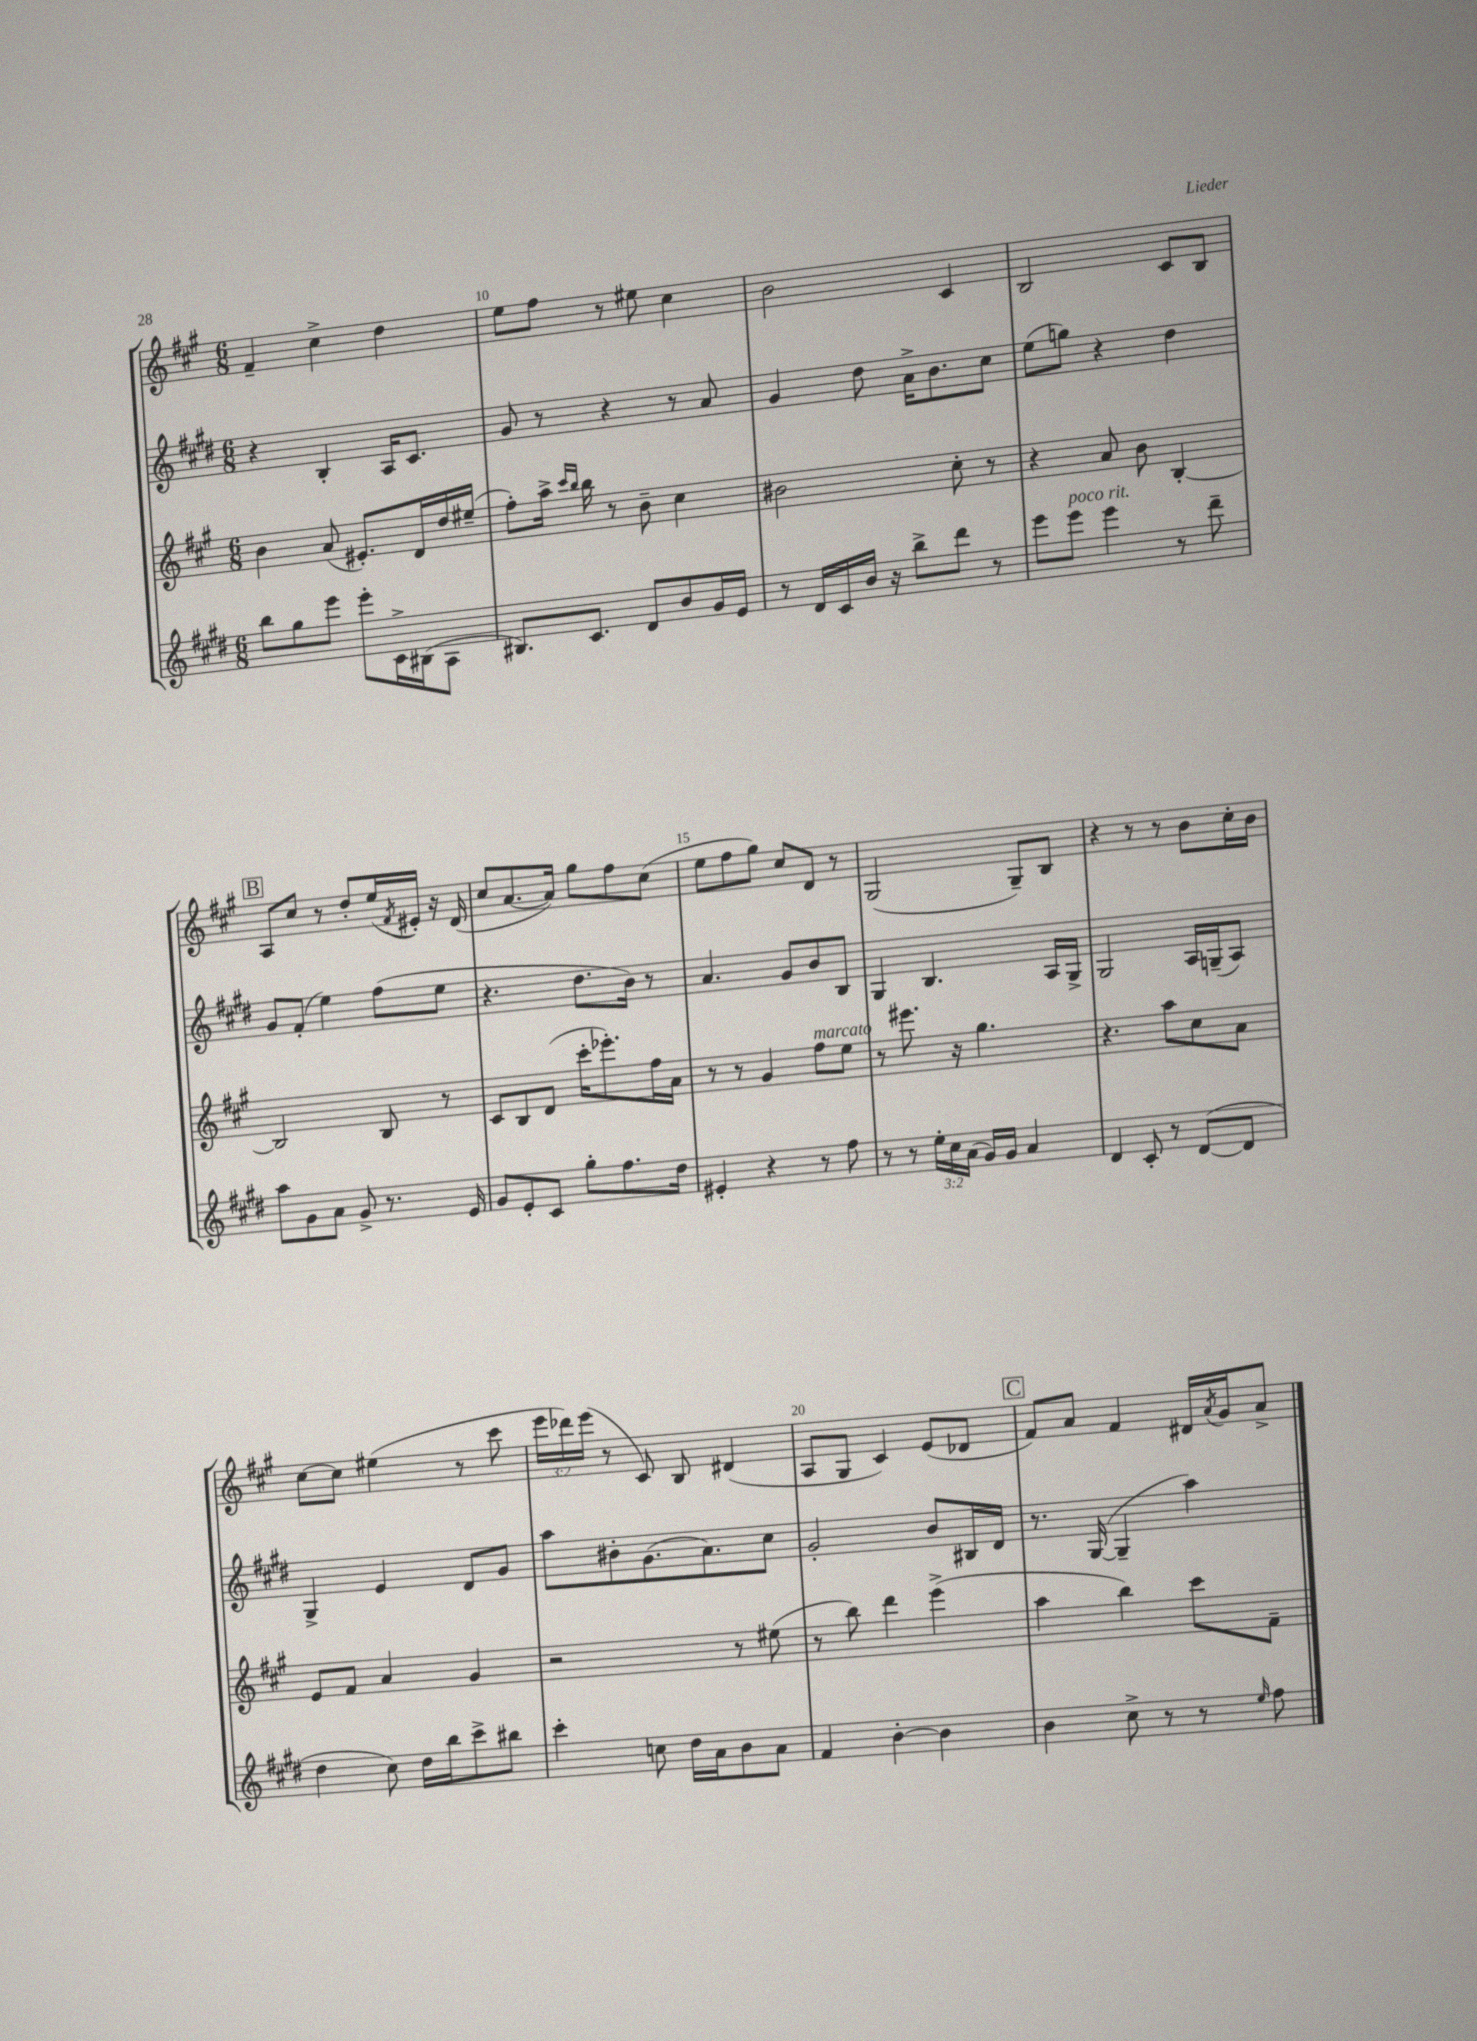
<<
\new StaffGroup <<
\new Staff = "s0" {
    \clef treble \key a \major \numericTimeSignature \time 6/8 \override Staff.TupletNumber.text = #tuplet-number::calc-fraction-text
    fis'4-- cis''4-> d''4 |
    e''8 fis''8 r8 eis''8 cis''4 |
    b'2 cis'4 |
    b2 cis'8 b8 |
    \mark \markup { \box "B" } a8 cis''8 r8 d''8-. e''16( \acciaccatura { fis'8 } eis'16-.) r16 d'16( |
    cis''8 a'8.~ a'16) gis''8 fis''8 cis''8( |
    e''8 fis''8 gis''8) cis''8 d'8 r8 |
    gis2( gis8--) b8 |
    r4 r8 r8 b'8 cis''16-. b'16 |
    cis''8~ cis''8 eis''4( r8 cis'''8 |
    \tuplet 3/2 { e'''16 des'''16) e'''16( } r8 cis'8) b8 dis'4( |
    a8 gis8 cis'4) e'8( des'8 |
    \mark \markup { \box "C" } fis'8) a'8 fis'4 dis'16 \acciaccatura { a'8 } gis'16 a'8-> \bar "|." |
}
\new Staff = "s1" {
    \clef treble \key e \major \numericTimeSignature \time 6/8
    r4 b4-. a16 cis'8. |
    gis'8 r8 r4 r8 a'8 |
    gis'4 dis''8 a'16-> b'8. cis''8 |
    e''8( g''8) r4 dis''4 |
    \mark \markup { \box "B" } gis'8 fis'8-.( e''4) fis''8( e''8 |
    r4. dis''8. b'16) r8 |
    a'4. gis'8 b'8 b8 |
    gis4 b4. a16 gis16-> |
    gis2 a16 g16--( a8) |
    gis4-> e'4 dis'8 gis'8 |
    a''8 bis'8-. gis'8.( a'8.) cis''8 |
    gis'2-. b'8 bis16 dis'16 |
    \mark \markup { \box "C" } r8. gis16~( gis4-- a''4) \bar "|." |
}
\new Staff = "s2" {
    \clef treble \key a \major \numericTimeSignature \time 6/8
    b'4 a'8( eis'8.-.) d'16 d''16 eis''16--( |
    fis''8-.) a''16-> \grace { cis'''16 b''16 } b''16 r8 b'8-- cis''4 |
    bis'2 cis''8-. r8 |
    r4 a'8 b'8 b4~-. |
    \mark \markup { \box "B" } b2 b8 r8 |
    cis'8 b8 d'8( cis'''16-. ees'''8.-.) fis''16 a'16 |
    r8 r8 gis'4 fis''8^\markup { \italic "marcato" } e''8 |
    r8 eis'''8. r16 gis''4. |
    r4. a''8 cis''8 a'8 |
    e'8 fis'8 a'4 gis'4 |
    r2 r8 eis''8( |
    r8 b''8) d'''4 e'''4->( |
    \mark \markup { \box "C" } a''4 b''4) cis'''8 fis'8-- \bar "|." |
}
\new Staff = "s3" {
    \clef treble \key e \major \numericTimeSignature \time 6/8 \override Staff.TupletNumber.text = #tuplet-number::calc-fraction-text
    b''8 gis''8 e'''8 e'''8-. cis'16-> bis16( a8 |
    bis8.) cis'8. dis'8 b'8 gis'16 e'16 |
    r8 dis'16 cis'16 b'16 r16 b''8-> dis'''8 r8 |
    e'''8 e'''8^\markup { \italic "poco rit." } e'''4 r8 dis'''8-- |
    \mark \markup { \box "B" } a''8 gis'8 a'8 gis'8-> r8. e'16 |
    gis'8 e'8-. cis'8 gis''8-. fis''8. dis''16 |
    eis'4-. r4 r8 fis''8 |
    r8 r8 \tuplet 3/2 { e''16-. cis''16 a'16( } gis'16) gis'16 a'4 |
    dis'4 cis'8-. r8 dis'8~( dis'8 |
    dis''4 cis''8) dis''16 b''16 cis'''8-> bis''8 |
    cis'''4-. c''8 dis''16 a'16 b'8 a'8 |
    fis'4 b'4~-. b'4 |
    \mark \markup { \box "C" } b'4 cis''8-> r8 r8 \grace { e''16 } fis''8 \bar "|." |
}
>>
>>
\layout { \context { \Score currentBarNumber = #9 \override BarNumber.break-visibility = ##(#f #t #t) barNumberVisibility = #(every-nth-bar-number-visible 5) } }
